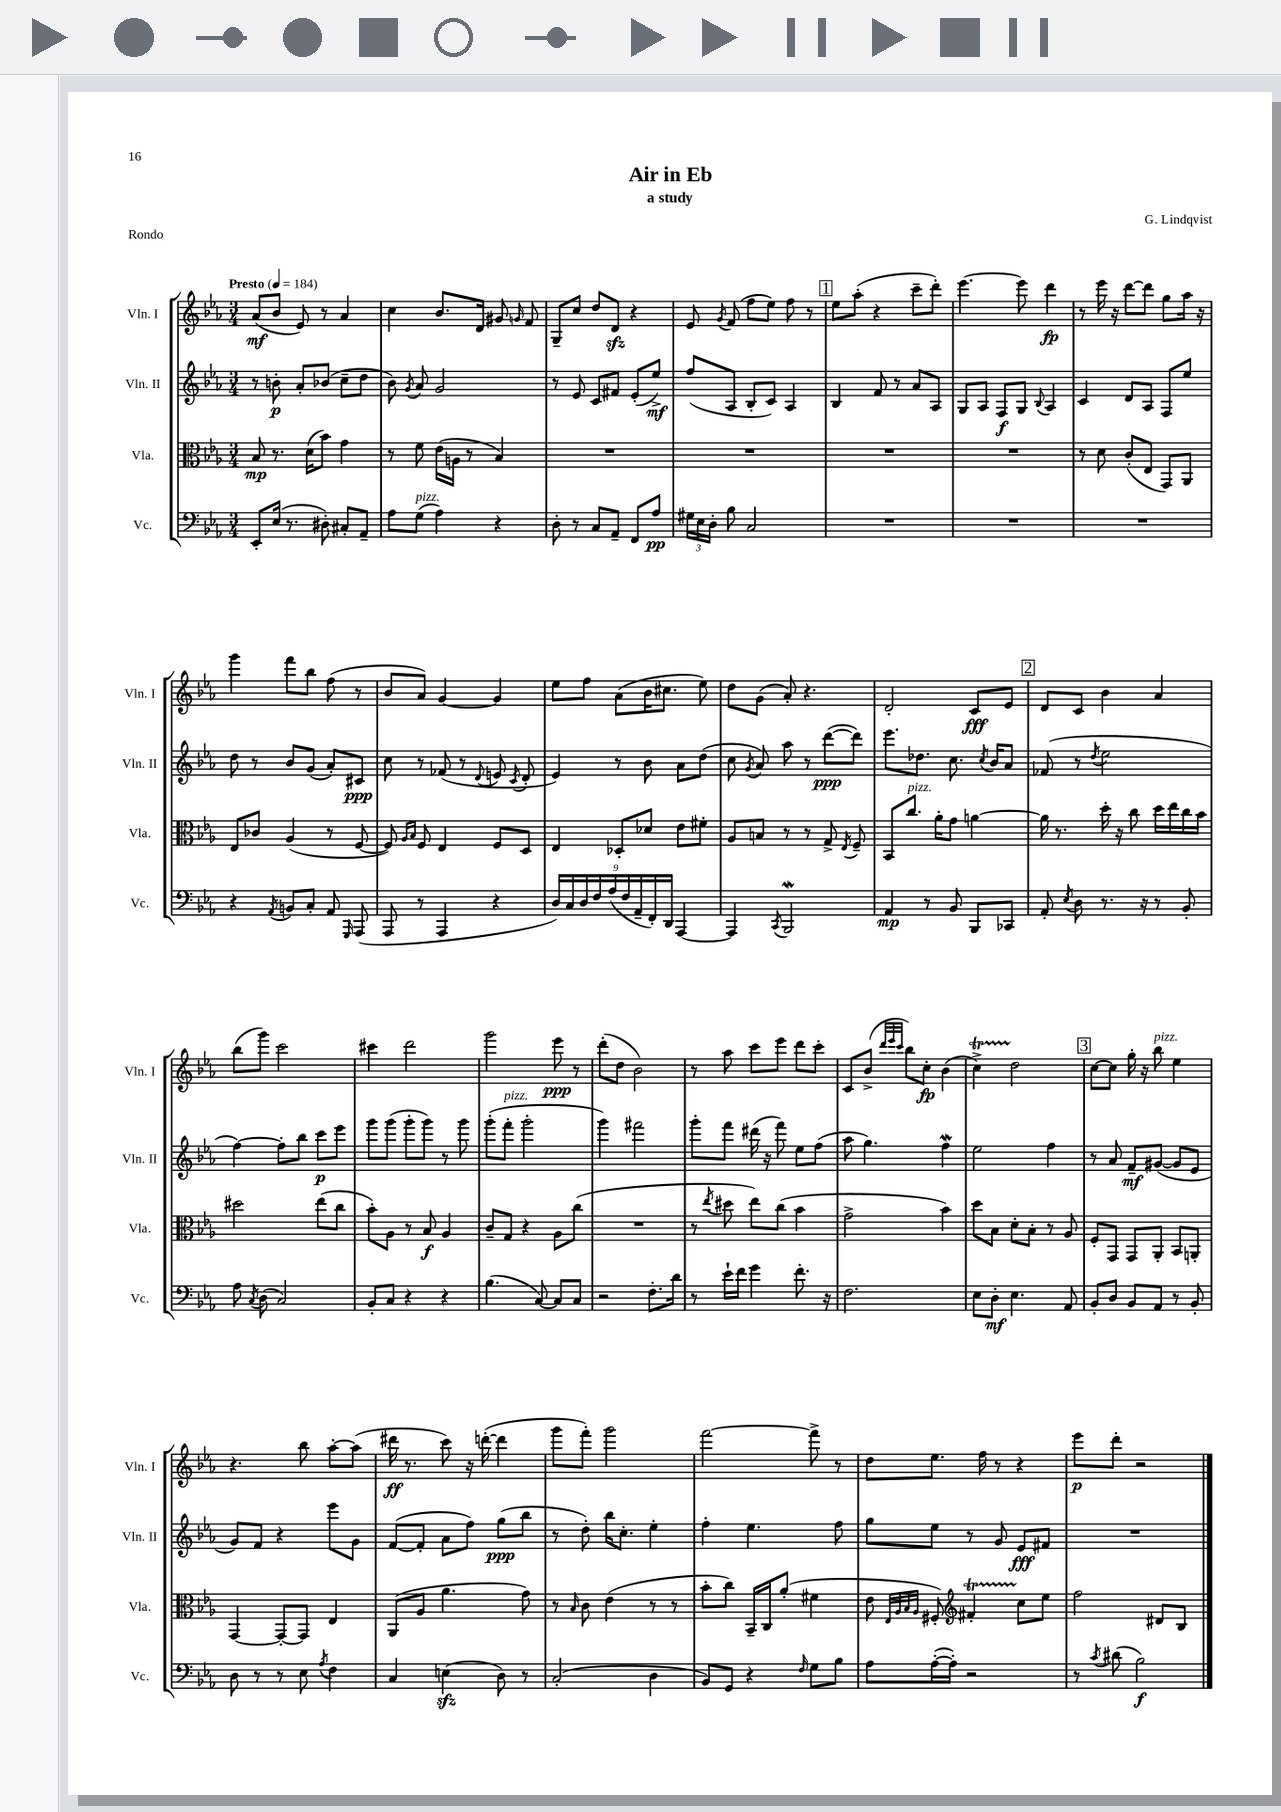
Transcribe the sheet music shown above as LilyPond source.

\header { title = "Air in Eb" composer = "G. Lindqvist" subtitle = "a study" piece = "Rondo" }
<<
\new StaffGroup <<
\new Staff = "s0" \with { instrumentName = "Vln. I" shortInstrumentName = "Vln. I" } {
    \clef treble \key ees \major \numericTimeSignature \time 3/4 \tempo "Presto" 4 = 184
    \autoBeamOff aes'8[\mf( bes'8] ees'8) r8 aes'4 |
    c''4 bes'8.[ d'16] gis'8 \grace { g'16 } f'8 |
    g8[-- c''8] d''8[ d'8]\sfz r4 |
    ees'8 \acciaccatura { g'8 } f'8( f''8[ ees''8]) f''8 r8 |
    \mark \markup { \box "1" } ees''8[ aes''8]-.( r4 c'''8[-- d'''8]-.) |
    ees'''4.~ ees'''8 d'''4\fp |
    r8 ees'''16 r16 d'''8[~ d'''8] g''8[ aes''16] r16 |
    g'''4 f'''8[ bes''8] f''8( r8 |
    bes'8[ aes'8]) g'4~ g'4 |
    ees''8[ f''8] aes'8[( bes'16 cis''8.] ees''8) |
    d''8[ g'8]( aes'8-.) r4. |
    d'2-. c'8[\fff ees'8] |
    \mark \markup { \box "2" } d'8[ c'8] bes'4 aes'4 |
    bes''8[( g'''8]) c'''2 |
    cis'''4 d'''2 |
    g'''2 ees'''8\ppp r8 |
    d'''8[-.( d''8] bes'2) |
    r8 aes''8 c'''8[ ees'''8] d'''8[ c'''8]-. |
    c'8[ bes'8]->( \grace { d'''32[ ees'''32 c'''32] } bes''8[) c''8]-.\fp bes'4( |
    c''4->\startTrillSpan) d''2\stopTrillSpan |
    \mark \markup { \box "3" } c''8[~ c''8] g''16-. r16 bes''8^\markup { \italic "pizz." } ees''4 |
    r4. bes''8 aes''8[~-. aes''8]( |
    dis'''16\ff r8. c'''8) r16 d'''16~-.( d'''4 |
    g'''8[ f'''8]-.) g'''2 |
    f'''2~ f'''8-> r8 |
    d''8[ ees''8.] f''16 r8 r4 |
    ees'''8[\p d'''8]-. r2 \bar "|." |
}
\new Staff = "s1" \with { instrumentName = "Vln. II" shortInstrumentName = "Vln. II" } {
    \clef treble \key ees \major \numericTimeSignature \time 3/4
    \autoBeamOff r8 b'8-.\p aes'8[-. bes'8]( c''8[-- d''8] |
    bes'8) \acciaccatura { g'8 } aes'8 g'2 |
    r8 ees'8 c'8[ fis'8] ees'8[-.( ees''8]->\mf) |
    f''8[( aes8] bes8[-. c'8]) aes4 |
    \mark \markup { \box "1" } bes4 f'8 r8 aes'8[ aes8] |
    g8[ aes8] f8[\f g8] \appoggiatura { bes8 } aes4 |
    c'4 d'8[ aes8] f8[ ees''8] |
    d''8 r8 bes'8[ g'8]( aes'8[-.) cis'8]\ppp |
    c''8 r8 fes'8( r8 \appoggiatura { d'8 } e'8 \acciaccatura { c'8 } d'8-. |
    ees'4) r8 bes'8 aes'8[ d''8]( |
    c''8 \acciaccatura { g'8 } aes'8) aes''8 r8 d'''8[~\ppp( d'''8]) |
    ees'''8.[ des''8.] c''8. \acciaccatura { c''8 } bes'16[ aes'8] |
    \mark \markup { \box "2" } fes'8( r8 \acciaccatura { d''8 } ees''2 |
    f''4~) f''8[-. bes''8] c'''8[\p ees'''8] |
    g'''8[ g'''8]( g'''8[-. g'''8]) r8 g'''8 |
    g'''8[-.( f'''8]-.^\markup { \italic "pizz." } g'''2-. |
    g'''4) fis'''2 |
    g'''8[-. f'''8] dis'''16( r16 f'''8) ees''8[ f''8]( |
    aes''8 g''4.) f''4\mordent |
    ees''2 f''4 |
    \mark \markup { \box "3" } r8 aes'8 f'8[--\mf gis'8]~( gis'8[ ees'8] |
    g'8[) f'8] r4 ees'''8[ g'8] |
    f'8[~( f'8]-. aes'8[ f''8]) g''8[\ppp( bes''8] |
    r8 d''8-.) bes''16[ c''8.]-. ees''4-. |
    f''4-. ees''4. f''8 |
    g''8[ ees''8] r8 g'8 ees'8[\fff fis'8] |
    R2. \bar "|." |
}
\new Staff = "s2" \with { instrumentName = "Vla." shortInstrumentName = "Vla." } {
    \clef alto \key ees \major \numericTimeSignature \time 3/4
    \autoBeamOff bes8\mp r8. d'16[( bes'8]) g'4 |
    r8 f'8 ees'16[( a16] r8 bes4) |
    R2. |
    R2. |
    \mark \markup { \box "1" } R2. |
    R2. |
    r8 d'8 c'8[-.( ees8] g,8[) aes,8] |
    ees8[ ces'8] aes4( r8 f8~ |
    f8) \grace { aes16[ bes16] } f8 ees4 f8[ d8] |
    ees4 des8[-. des'8] ees'8[ fis'8]-. |
    aes8[ b8] r8 r8 g8-> \acciaccatura { ees8 } f8-- |
    bes,8[ c''8.]^\markup { \italic "pizz." } aes'16[-. g'8] a'4~ |
    \mark \markup { \box "2" } a'16 r8. d''16-. r16 c''8 d''16[ ees''16 c''16 bes'16] |
    dis''2 ees''8[( c''8] |
    bes'8[-.) aes8] r8 bes8\f aes4 |
    c'8[-- g8] r4 aes8[ c''8]( |
    R2. |
    r8 \acciaccatura { ees''8 } dis''8 ees''8[) c''8]( bes'4 |
    g'2-> bes'4) |
    d''8[ bes8] d'8[-. bes8]-. r8 aes8 |
    \mark \markup { \box "3" } f8[-. g,8] g,8[ aes,8]-. bes,8[ a,8]-. |
    g,4~ g,8[~-. g,8] ees4 |
    aes,8[( aes8] aes'4. g'8) |
    r8 \grace { bes16 } c'8 ees'4( r8 r8 |
    bes'8[-. c''8]) bes,16[-- c16 aes'8]-.( fis'4 |
    ees'8 \grace { ees32[ aes32 bes32 aes32] } fis8-.) \clef treble fis'4-.\startTrillSpan c''8[\stopTrillSpan ees''8] |
    f''2 dis'8[ bes8] \bar "|." |
}
\new Staff = "s3" \with { instrumentName = "Vc." shortInstrumentName = "Vc." } {
    \clef bass \key ees \major \numericTimeSignature \time 3/4
    \autoBeamOff ees,8[-. ees16]( r8. dis8-.) cis8[-. aes,8]-- |
    aes8[ g8]^\markup { \italic "pizz." }( aes4) r4 |
    d8-. r8 c8[ aes,8]-- f,8[ aes8]\pp |
    \tuplet 3/2 { gis16[ ees16 d16]-. } bes8 c2 |
    \mark \markup { \box "1" } R2. |
    R2. |
    R2. |
    r4 \acciaccatura { aes,8 } b,8[ c8]-. aes,8 \grace { g,,16 } aes,,8( |
    aes,,8 r8 aes,,4 r4 |
    \tuplet 9/8 { d16[) c16 d16 f16 aes16( f16 aes,16-- f,16-.) d,16] } aes,,4~ |
    aes,,4 \acciaccatura { c,8 } bes,,2\mordent |
    aes,4\mp r8 bes,8 bes,,8[ ces,8] |
    \mark \markup { \box "2" } aes,8-. \acciaccatura { ees8 } d8 r8. r16 r8 bes,8-. |
    aes8 \acciaccatura { c8 } d8( c2) |
    bes,8[-. c8] r4 r4 |
    bes4.( c8~) c8[ c8] |
    r2 f8.[-. d'16] |
    r8 ees'16[-! f'16] g'4 f'8.-. r16 |
    f2. |
    ees8[ d8]-.\mf ees4. aes,8 |
    \mark \markup { \box "3" } bes,8[-. d8] bes,8[ aes,8] r8 bes,8-. |
    d8 r8 r8 ees8 \acciaccatura { aes8 } f4 |
    c4 e4\sfz( d8) r8 |
    c2-.( d4 |
    bes,8[) g,8] r4 \grace { f16 } g8[ bes8] |
    aes8[ aes16~-.( aes16]-.) r2 |
    r8 \acciaccatura { c'8 } dis'8( bes2\f) \bar "|." |
}
>>
>>
\layout { \context { \Score \remove "Bar_number_engraver" } }
